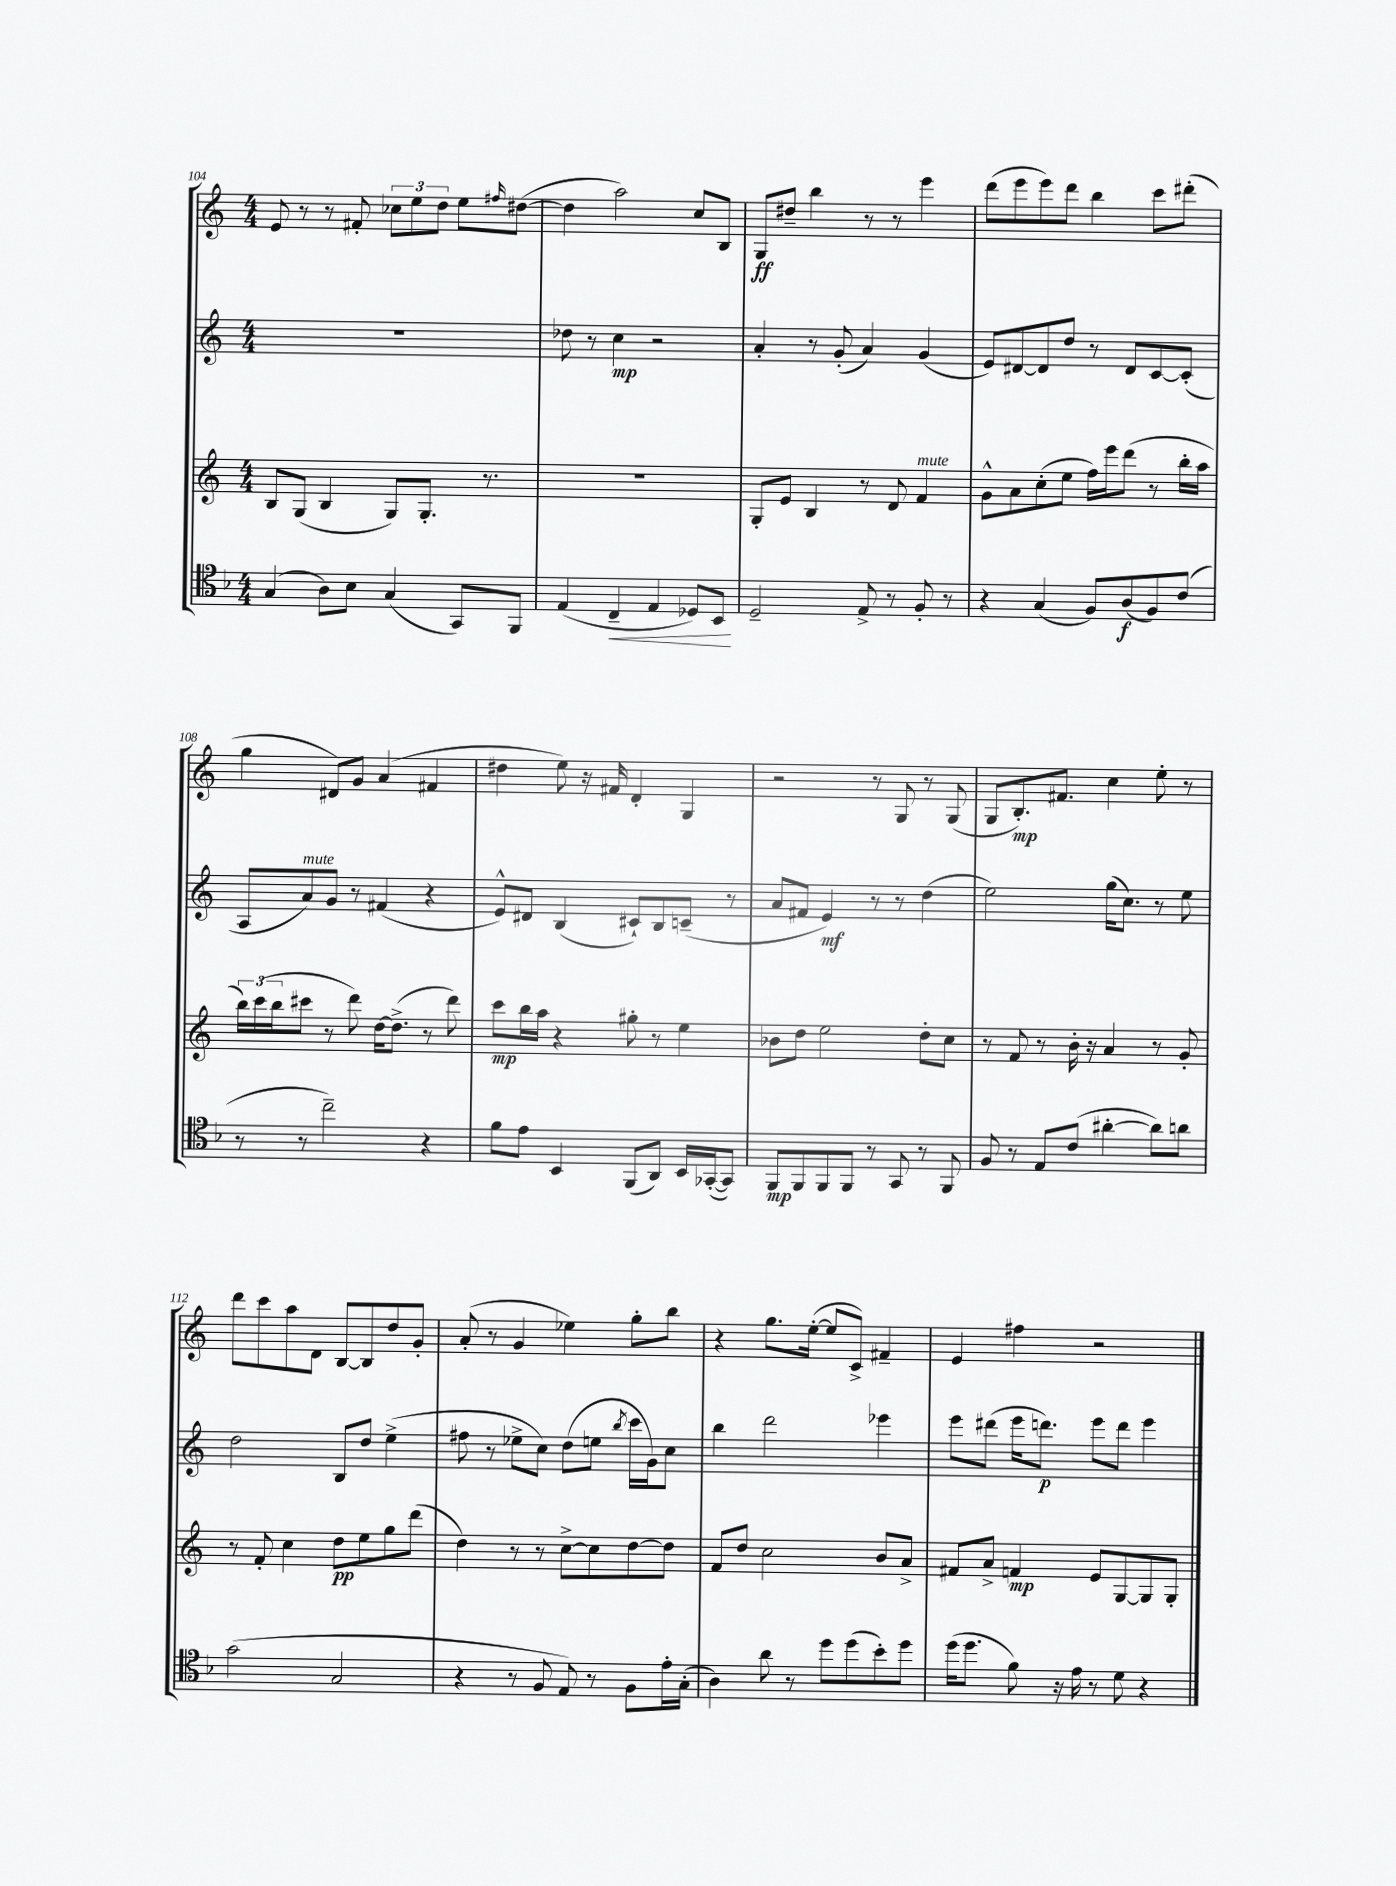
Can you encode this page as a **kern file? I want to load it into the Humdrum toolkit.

**kern	**dynam	**kern	**dynam	**kern	**dynam	**kern	**dynam
*part4	*part4	*part3	*part3	*part2	*part2	*part1	*part1
*staff4	*staff4	*staff3	*staff3	*staff2	*staff2	*staff1	*staff1
*clefC4	*	*clefG2	*	*clefG2	*	*clefG2	*
*k[b-]	*	*k[]	*	*k[]	*	*k[]	*
*M4/4	*	*M4/4	*	*M4/4	*	*M4/4	*
=104	=104	=104	=104	=104	=104	=104	=104
(4G/	.	8B/L	.	1r	.	8e/	.
.	.	(8G/J	.	.	.	8r	.
8A\L)	.	4B/	.	.	.	8r	.
8B-\J	.	.	.	.	.	8f#X'/	.
(4G/	.	8G/L)	.	.	.	12cc-X\L	.
.	.	.	.	.	.	12ee\	.
.	.	8.G'/J	.	.	.	.	.
.	.	.	.	.	.	12dd\J	.
8GG/L)	.	.	.	.	.	8ee\L	.
.	.	8.r	.	.	.	.	.
.	.	.	.	.	.	16qqff#X/	.
8FF/J	.	.	.	.	.	([8dd#X\J	.
=105	=105	=105	=105	=105	=105	=105	=105
(4E/	.	1r	.	8dd-X\	.	4dd#\]	.
.	.	.	.	8r	.	.	.
!	!LO:HP:b	!	!	!	!	!	!
4C~/	<	.	.	4cc\	mp	2aa\)	.
4E/	.	.	.	2r	.	.	.
8D-X/L)	.	.	.	.	.	8cc/L	.
8BB-/J	.	.	.	.	.	8B/J	.
.	[	.	.	.	.	.	.
=106	=106	=106	=106	=106	=106	=106	=106
2D~/	.	8G'/L	.	4a'/	.	8G/L	ff
.	.	8e/J	.	.	.	8dd#X~/J	.
.	.	4B/	.	8r	.	4bb\	.
.	.	.	.	(8g'/	.	.	.
8E^/	.	8r	.	4a/)	.	8r	.
8r	.	8d/	.	.	.	8r	.
!	!	!LO:TX:a:i:t=mute	!	!	!	!	!
8F'/	.	4f/	.	(4g/	.	4eee\	.
8r	.	.	.	.	.	.	.
=107	=107	=107	=107	=107	=107	=107	=107
4r	.	8g^^\L	.	8e/L)	.	(8ddd\L	.
.	.	8a\	.	[8d#X/	.	8eee\	.
(4G/	.	(8cc'\	.	8d#/]	.	8eee\)	.
.	.	8ee\J	.	8dd/J	.	8ddd\J	.
8F/L)	.	16ff\LL)	.	8r	.	4bb\	.
.	.	16eee\J	.	.	.	.	.
(8A/	f	(8ddd\J	.	8d#/L	.	.	.
8F/)	.	8r	.	[8c/	.	8ccc\L	.
(8c/J	.	16bb'\LL	.	(8c'/J]	.	(8ddd#X'\J	.
.	.	16aa\JJ	.	.	.	.	.
!!LO:LB:g=z
=108	=108	=108	=108	=108	=108	=108	=108
8r	.	24bb\LL)	.	8A/L	.	4gg\	.
.	.	(24ccc\	.	.	.	.	.
.	.	24bb\J	.	.	.	.	.
!	!	!	!	!LO:TX:a:i:t=mute	!	!	!
8r	.	8ccc#X\J	.	8a/)	.	.	.
2cc~\)	.	8r	.	8g/J	.	8d#X/L)	.
.	.	8ddd\)	.	8r	.	8g/J	.
.	.	[16dd\KL	.	(4f#X/	.	(4a/	.
.	.	(8.dd^\J]	.	.	.	.	.
4r	.	8r	.	4r	.	4f#X/	.
.	.	8ddd\)	.	.	.	.	.
=109	=109	=109	=109	=109	=109	=109	=109
8f\L	.	8ccc\L	mp	8e^^/L)	.	4dd#X\	.
8e\J	.	16bb\L	.	8d#X/J	.	.	.
.	.	16aa\JJ	.	.	.	.	.
4BB-/	.	4r	.	(4B/	.	8ee\)	.
.	.	.	.	.	.	16r	.
.	.	.	.	.	.	16f#X/	.
(8FF/L	.	8gg#X'\	.	8c#X`/L)	.	4d'/	.
8AA/J)	.	8r	.	8B/	.	.	.
16BB-/LL	.	4ee\	.	(8cn~/J	.	4G/	.
([16GG-X'/J	.	.	.	.	.	.	.
8GG-/J])	.	.	.	8r	.	.	.
=110	=110	=110	=110	=110	=110	=110	=110
8FF/L	mp	8b-X\L	.	8a/L	.	2r	.
8FF/	.	8dd\J	.	8f#X/J	.	.	.
8FF/	.	2ee\	.	4e/)	mf	.	.
8FF/J	.	.	.	.	.	.	.
8r	.	.	.	8r	.	8r	.
8GG/	.	.	.	8r	.	8G/	.
8r	.	8dd'\L	.	(4dd\	.	8r	.
8FF/	.	8cc\J	.	.	.	(8G/	.
=111	=111	=111	=111	=111	=111	=111	=111
8F/	.	8r	.	2ee\)	.	8G/L	.
8r	.	8f/	.	.	.	8.B'/)	mp
8E/L	.	8r	.	.	.	.	.
.	.	.	.	.	.	8.f#X/J	.
(8c/J	.	16b'\	.	.	.	.	.
.	.	16r	.	.	.	.	.
[4a#X'\	.	4a/	.	(16gg\KL	.	4cc\	.
.	.	.	.	8.cc\J)	.	.	.
8a#\L])	.	8r	.	8r	.	8ee'\	.
8an\J	.	8g'/	.	8ee\	.	8r	.
!!LO:LB:g=z
=112	=112	=112	=112	=112	=112	=112	=112
(2g\	.	8r	.	2dd\	.	8ddd\L	.
.	.	8f'/	.	.	.	8ccc\	.
.	.	4cc\	.	.	.	8aa\	.
.	.	.	.	.	.	8d\J	.
2G/	.	8dd\L	pp	8B/L	.	[8B/L	.
.	.	8ee\	.	8dd/J	.	8B/]	.
.	.	8gg\	.	(4ee^\	.	8dd/	.
.	.	(8ddd\J	.	.	.	8g'/J	.
=113	=113	=113	=113	=113	=113	=113	=113
4r	.	4dd\)	.	8ff#X\	.	(8a'/	.
.	.	.	.	8r	.	8r	.
8r	.	8r	.	8ee-X^\L	.	4g/	.
8F/	.	8r	.	8cc\J)	.	.	.
8E/)	.	[8cc^\L	.	(8dd\L	.	4ee-X\)	.
8r	.	8cc\]	.	8een\J	.	.	.
.	.	.	.	8qbb/	.	.	.
8F\L	.	[8dd\	.	16ccc\LL	.	8gg'\L	.
.	.	.	.	16g\J)	.	.	.
16e'\L	.	8dd\J]	.	8cc\J	.	8bb\J	.
(16G'\JJ	.	.	.	.	.	.	.
=114	=114	=114	=114	=114	=114	=114	=114
4A\)	.	8f/L	.	4bb\	.	4r	.
.	.	8dd/J	.	.	.	.	.
8a\	.	2cc\	.	2ddd\	.	8.gg\L	.
8r	.	.	.	.	.	.	.
.	.	.	.	.	.	([16ee'\Jk	.
8dd\L	.	.	.	.	.	8ee/L]	.
(8dd\	.	.	.	.	.	8c^/J)	.
8b-'\)	.	8b/L	.	4eee-X\	.	4f#X~/	.
8dd\J	.	8a^/J	.	.	.	.	.
=115	=115	=115	=115	=115	=115	=115	=115
(16dd\KL	.	8f#X/L	.	8eee\L	.	4e/	.
8.dd\J	.	.	.	.	.	.	.
.	.	8a^/J	.	(8ddd#X\J	.	.	.
8f\)	.	4fn/	mp	16eee\KL	.	4ff#X\	.
.	.	.	.	8.dddn\J)	p	.	.
16r	.	.	.	.	.	.	.
16e\	.	.	.	.	.	.	.
8r	.	8e/L	.	8eee\L	.	2r	.
8d\	.	[8G/	.	8ddd\J	.	.	.
4r	.	8G/]	.	4eee\	.	.	.
.	.	8G'/J	.	.	.	.	.
==	==	==	==	==	==	==	==
*-	*-	*-	*-	*-	*-	*-	*-
